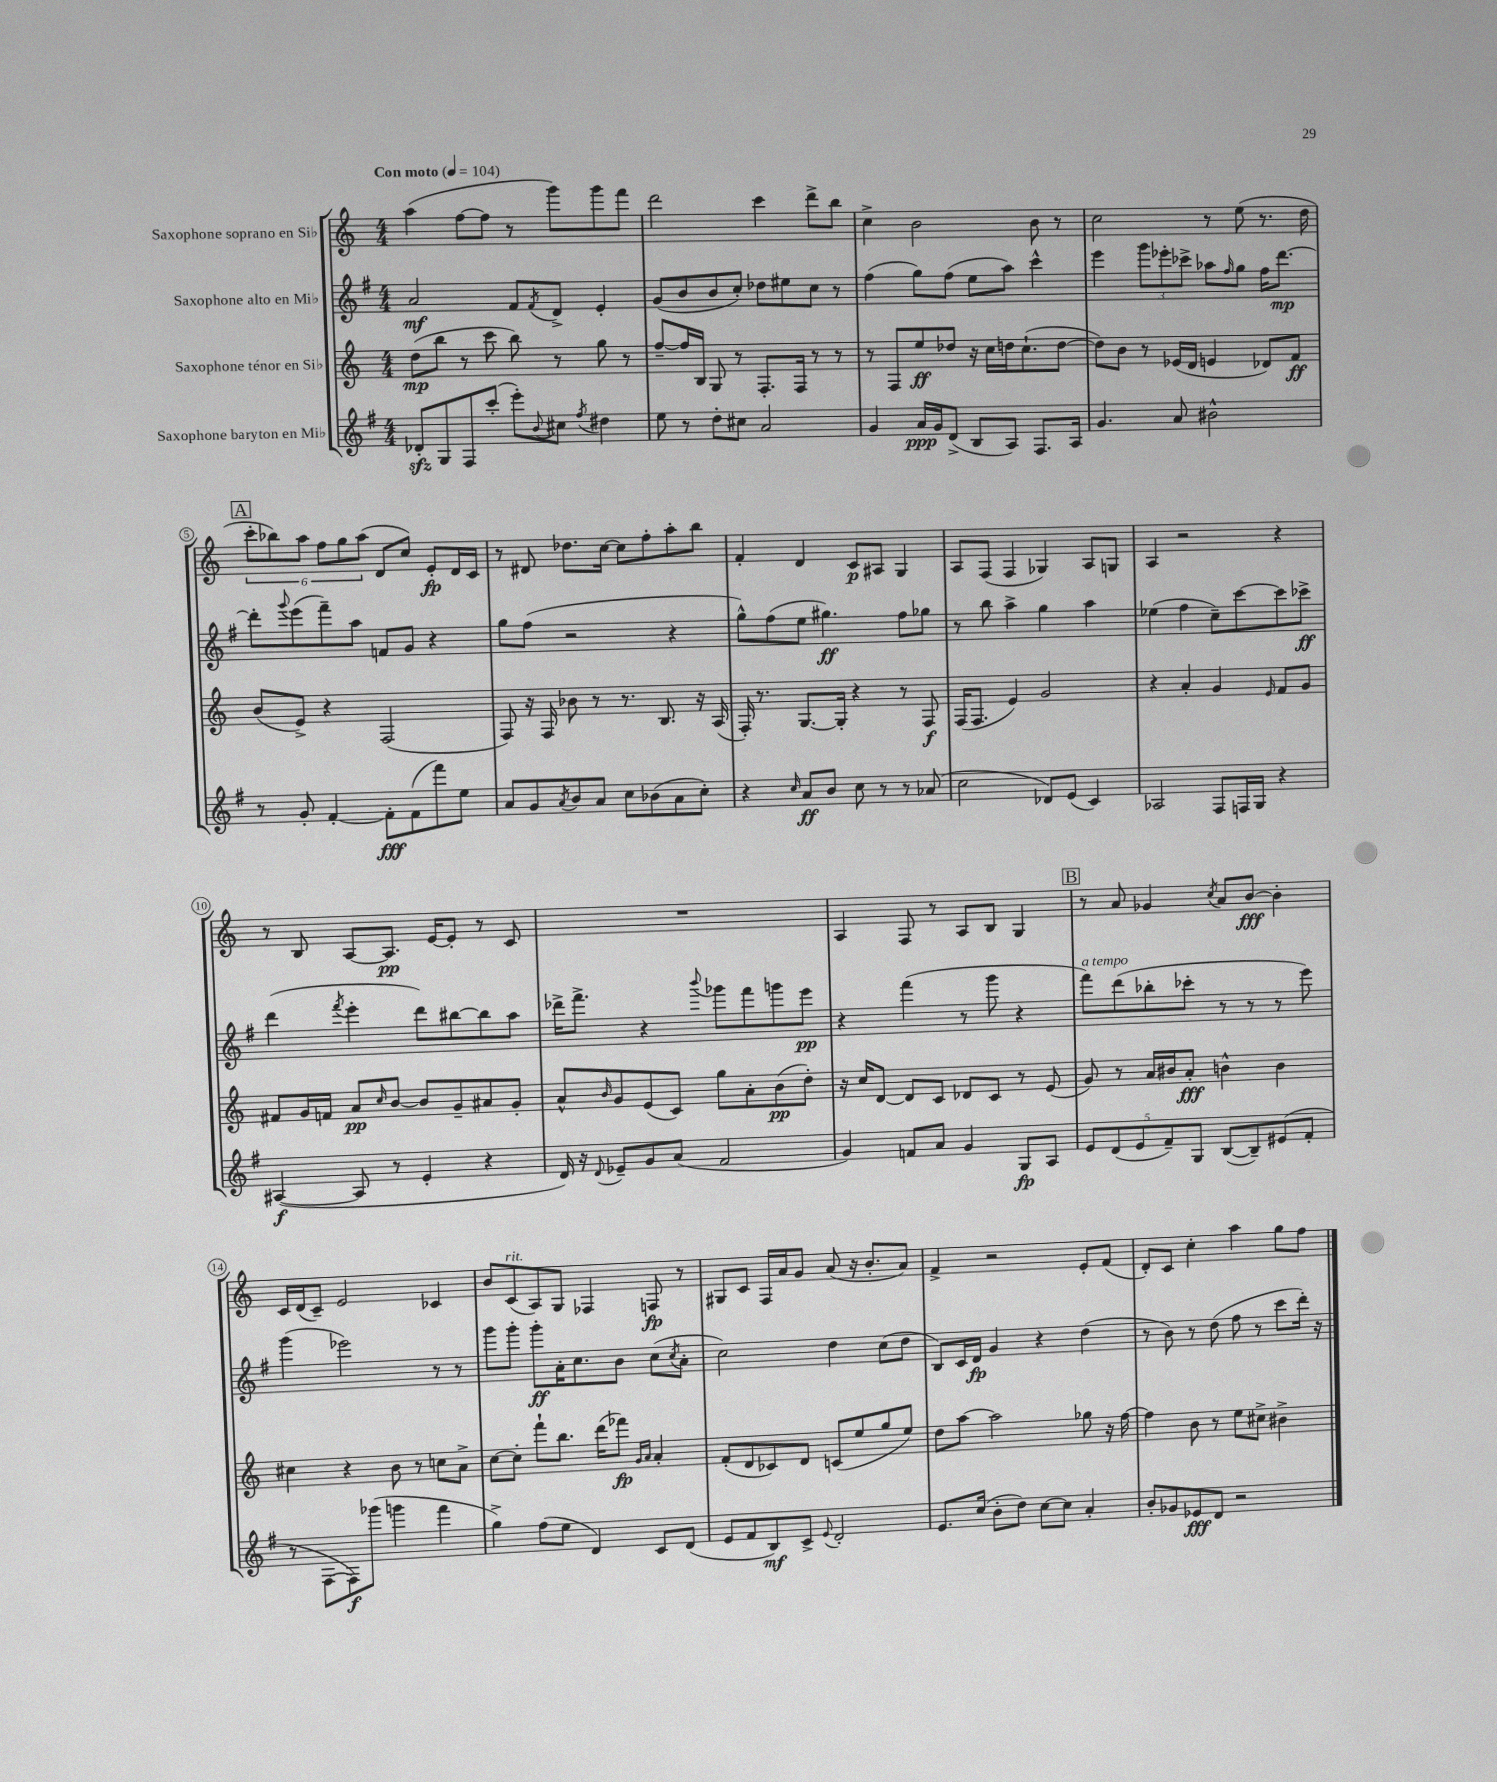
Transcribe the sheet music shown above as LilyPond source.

<<
\new StaffGroup <<
\new Staff = "s0" \with { instrumentName = "Saxophone soprano en Sib" } {
    \clef treble \key c \major \numericTimeSignature \time 4/4 \tempo "Con moto" 4 = 104
    a''4( f''8~ f''8 r8 g'''8) g'''8 f'''8 |
    d'''2 c'''4 d'''8-> b''8 |
    c''4-> b'2 b'8 r8 |
    c''2 r8 e''8( r8. d''16 |
    \mark \markup { \box "A" } \tuplet 6/4 { c'''8-. bes''8) a''8 f''8 g''8 a''8( } d'8 c''8) e'8-.\fp d'16 c'16 |
    r8 dis'8 des''8. c''16~ c''8 f''8-. a''8-. b''8 |
    f'4-. d'4 c'8\p ais8 g4 |
    a8 f8( f4 ges4) a8 g8 |
    a4 r2 r4 |
    r8 b8 a8~ a8.\pp e'16~ e'8-. r8 c'8 |
    R1 |
    a4 f8 r8 a8 b8 g4 |
    \mark \markup { \box "B" } r8 a'8 ges'4 \acciaccatura { c''8 } a'8 b'8~\fff b'4-. |
    c'16 d'16( c'8--) e'2 ces'4 |
    b'8 c'8^\markup { \italic "rit." }( a8) g8 fes4 f8\fp r8 |
    gis8 c'8 f16 a'16 g'8 a'8( r16 b'8.-. a'8) |
    f'4-> r2 e'8-. f'8( |
    d'8-.) c'8 c''4-. a''4 g''8 f''8 \bar "|." |
}
\new Staff = "s1" \with { instrumentName = "Saxophone alto en Mib" } {
    \clef treble \key g \major \numericTimeSignature \time 4/4
    a'2\mf fis'8 \acciaccatura { fis'8 } d'8-> e'4-. |
    g'8( b'8 b'8 c''8-.) des''8 eis''8 c''8 r8 |
    fis''4( g''8) fis''8( e''8 a''8) c'''4-^ |
    e'''4 \tuplet 3/2 { g'''8 ees'''8-. ces'''8-> } aes''8 \grace { fis''16 } g''8 fis''16 d'''8.~\mp |
    \mark \markup { \box "A" } d'''8-. \appoggiatura { g'''8 } e'''8( fis'''8--) a''8 f'8 g'8 r4 |
    g''8 fis''8( r2 r4 |
    g''8-^) fis''8( e''8 gis''4.\ff) fis''8 ges''8 |
    r8 b''8 a''4-> g''4 a''4 |
    ees''4( fis''4 c''8--) c'''8~ c'''8 ces'''8->\ff |
    d'''4( \acciaccatura { fis'''8 } e'''4-. d'''8) bis''8~ bis''8 a''8 |
    des'''16-> fis'''8.-> r4 \appoggiatura { b'''8 } ges'''8 fis'''8 g'''8 e'''8\pp |
    r4 fis'''4( r8 g'''8 r4 |
    \mark \markup { \box "B" } fis'''8^\markup { \italic "a tempo" }) d'''8( bes''8-. ces'''8-. r8 r8 r8 e'''8) |
    g'''4( ees'''2) r8 r8 |
    g'''8 g'''8-. g'''8-.\ff a'16-. c''8. b'8 c''8( \acciaccatura { c''8 } a'8-. |
    c''2) d''4 c''8( d''8 |
    b8) c'16 d'16\fp g'4 r4 d''4( |
    r8 b'8) r8 d''8( fis''8 r8 c'''8 d'''16-.) r16 \bar "|." |
}
\new Staff = "s2" \with { instrumentName = "Saxophone ténor en Sib" } {
    \clef treble \key c \major \numericTimeSignature \time 4/4
    d''8\mp( b''8 r8 c'''8 b''8) r8 g''8 r8 |
    f''8~-- f''16 b16 g8 r8 f8.-. f16 r8 r8 |
    r8 f8 e''8\ff des''8 r16 c''16 d''16 c''8.-!( d''8~ |
    d''8) b'8 r8 ees'16( d'16 e'4 des'8) f'8\ff |
    \mark \markup { \box "A" } b'8( e'8->) r4 f2( |
    f8) r16 f16 bes'8 r8 r8. b8. r16 a16( |
    f16-.) r8. g8.~ g16-. r4 r8 f8\f |
    f16( f8. e'4) g'2 |
    r4 a'4-. g'4 \grace { e'16 } f'8 g'8 |
    fis'8 g'16 f'16 a'8\pp \grace { c''16 } b'8~ b'8 g'8-- ais'8 g'8-. |
    a'8-^ \grace { b'16 } g'8 e'8( c'8) g''8 a'8-. b'8\pp( d''8-.) |
    r16 c''16 d'8~ d'8 c'8 des'8 c'8 r8 e'8( |
    \mark \markup { \box "B" } g'8) r8 a'16 bis'16 a'8-.\fff b'4-^ b'4 |
    cis''4 r4 b'8 r8 c''8 a'8-> |
    c''8~ c''8-. f'''8-! b''8. d'''16( fes'''8\fp) \grace { g'16 a'16 } a'4-. |
    f'8-.( d'8 ces'8) d'8 c'8( e''8 g''8 e''8) |
    d''8 a''8~ a''2 ges''8 r16 f''16~ |
    f''4 b'8 r8 e''8 cis''8-> bis'4-> \bar "|." |
}
\new Staff = "s3" \with { instrumentName = "Saxophone baryton en Mib" } {
    \clef treble \key g \major \numericTimeSignature \time 4/4
    des'8-.\sfz g8 fis8 c'''8-.( e'''8-.) \appoggiatura { b'8 } cis''8 \acciaccatura { fis''8 } dis''4 |
    e''8 r8 d''8-. cis''8 a'2 |
    g'4 a'16\ppp g'16 d'8->( b8 a8) fis8. a16 |
    g'4. a'8 bis'2-^ |
    \mark \markup { \box "A" } r8 g'8-. fis'4~-. fis'8-.\fff fis'8( fis'''8) e''8 |
    a'8 g'8 \acciaccatura { a'8 } b'8 a'8 c''8 bes'8( a'8 c''8-.) |
    r4 \grace { c''16 } a'8\ff b'8 c''8 r8 r8 aes'8( |
    c''2 des'8) e'8( c'4) |
    aes2 fis8 f16 g16 r4 |
    ais4~\f( ais8 r8 e'4-. r4 |
    d'16) r16 \appoggiatura { d'8 } ees'8-- g'8 a'8( fis'2 |
    g'4) f'8 a'8 g'4 g8\fp a8 |
    \mark \markup { \box "B" } \tuplet 5/4 { e'8 d'8( e'8 fis'8--) g8 } b8~( b8--) eis'8( fis'8-. |
    r8 fis8~ fis8\f) ges'''8( g'''4 fis'''4 |
    g''4->) fis''8( e''8 d'4) c'8 d'8( |
    e'8 fis'8 b8\mf) c'8-> \appoggiatura { e'8 } d'2-. |
    e'8. c''16( b'8-. d''8) c''8~ c''8 a'4-. |
    b'8-. ges'8 ees'8\fff d'8 r2 \bar "|." |
}
>>
>>
\layout { \context { \Score \override BarNumber.stencil = #(make-stencil-circler 0.1 0.3 ly:text-interface::print) } }
